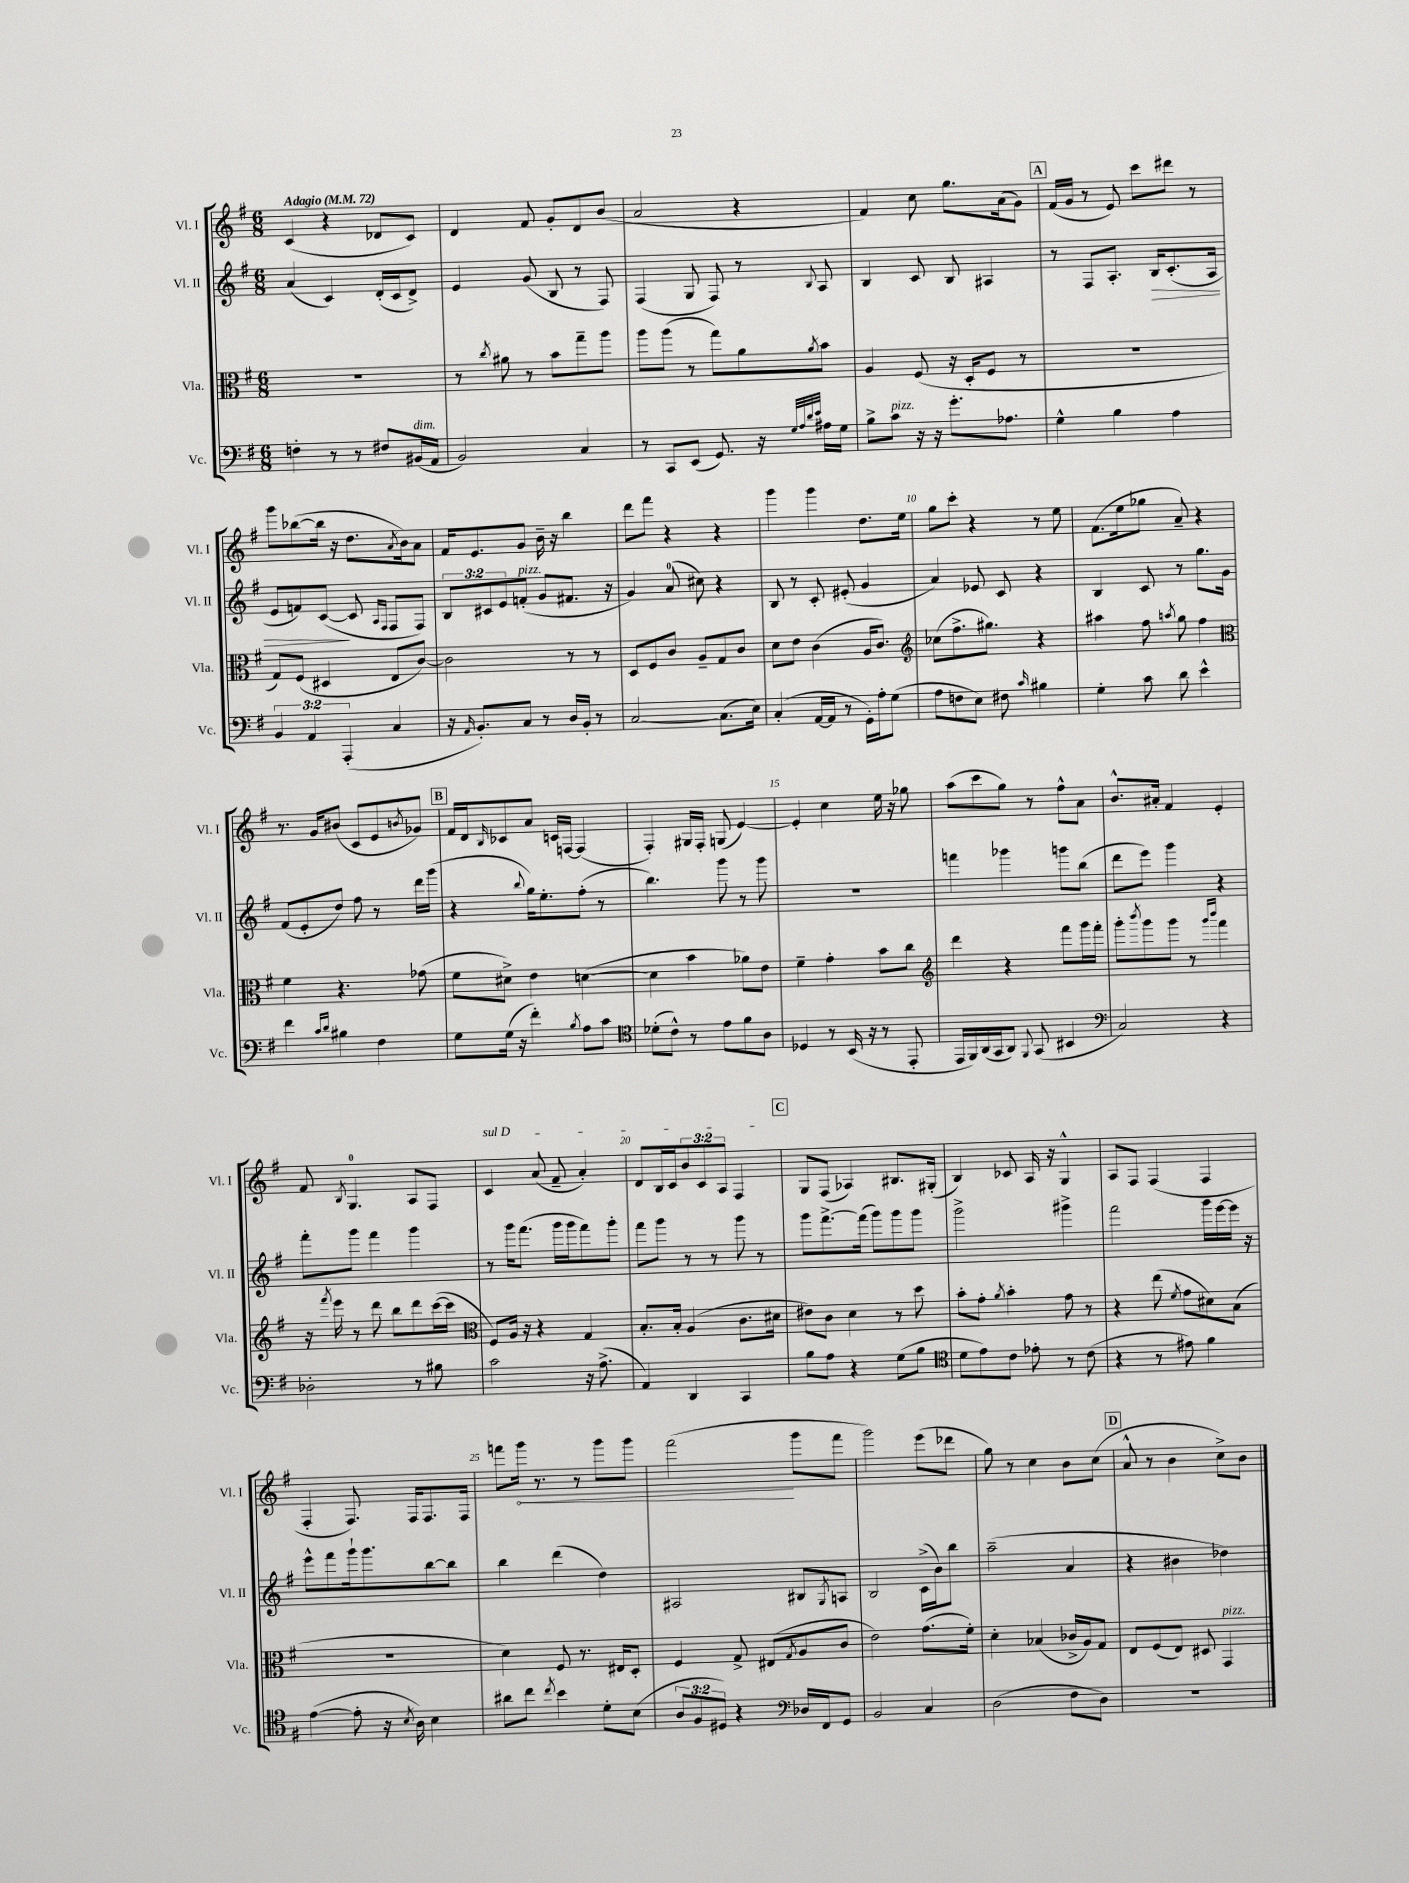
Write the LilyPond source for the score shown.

<<
\new StaffGroup <<
\new Staff = "s0" \with { instrumentName = "Vl. I" shortInstrumentName = "Vl. I" } {
    \clef treble \key g \major \numericTimeSignature \time 6/8 \override Staff.TupletNumber.text = #tuplet-number::calc-fraction-text \tempo "Adagio" 4 = 72
    c'4( r4 des'8 c'8) |
    d'4 fis'8 g'8-. d'8 b'8( |
    a'2 r4 |
    fis'4) c''8 g''8. a'16( g'8) |
    \mark \markup { \box "A" } fis'16( g'16 r8 e'8) c'''8 dis'''8 r8 |
    g'''8 bes''8~( bes''16 r16 d''8. \acciaccatura { a'8 } b'16) a'8 |
    fis'16 e'8. g'8 b'16-- r16 b''4 |
    d'''8 fis'''8 r4 r4 |
    g'''4 g'''4 d''8. e''16 |
    g''8 c'''8-. r4 r8 e''8 |
    fis'8.( e''16 ges''8 a'8--) r4 |
    r8. g'16 bis'8( c'8 e'8 \acciaccatura { b'8 } ges'8) |
    \mark \markup { \box "B" } fis'16 d'16 \grace { b16 } ces'8 a'8 c'16 f16~ f4( |
    fis4-.) gis16 fis16-. g8( e'4~) |
    e'4-. c''4 e''16 r16 ges''8 |
    a''8( c'''8 g''8) r8 fis''8-^ a'8 |
    b'8.-^ ais'16-. fis'4 e'4-. |
    fis'8 \acciaccatura { b8 } g4.-0 a8 fis8 |
    \once \override TextSpanner.bound-details.left.text = \markup { \italic "sul D" } c'4\startTextSpan a'8( fis'8-- a'4-.) |
    d'8 b16 c'16 \tuplet 3/2 { b'8 c'8 a8 } fis4\stopTextSpan |
    \mark \markup { \box "C" } g8 fis8( aes4) bis8. gis16-.( |
    b4) ces'8 a16 r16 g4-^ |
    a8 fis8 fis4( fis4 |
    fis4-. fis8.) fis16 fis8. fis16 |
    f'''8 \once \override Hairpin.circled-tip = ##t g'''16\< r8. r8 g'''8 g'''8 |
    fis'''2\!( g'''8 fis'''8 |
    g'''2) e'''8( des'''8 |
    g''8) r8 c''4 b'8 c''8( |
    \mark \markup { \box "D" } a'8-^ r8 b'4 c''8->) b'8 \bar "|." |
}
\new Staff = "s1" \with { instrumentName = "Vl. II" shortInstrumentName = "Vl. II" } {
    \clef treble \key g \major \numericTimeSignature \time 6/8 \override Staff.TupletNumber.text = #tuplet-number::calc-fraction-text
    a'4( c'4) d'16-.( c'16 d'8->) |
    e'4 g'8( b8 r8 fis8) |
    fis4( g8 fis8) r8 \appoggiatura { b8 } a8 |
    b4 c'8 b8 ais4 |
    \mark \markup { \box "A" } r8 fis8 a8.-. b16\> c'8.-.( a16 |
    e'8 f'8) c'8~\!( c'8 \grace { a16 fis16 } fis8 fis8) |
    \tuplet 3/2 { b8 cis'8 e'8 } f'8-.^\markup { \italic "pizz." }( g'8 fis'8. r16 |
    g'4) a'8-0( cis''8) r4 |
    b8 r8 c'8-. eis'8-.( g'4 |
    a'4) ees'8 c'8 r4 |
    b4 c'8 r8 g''8. g'16 |
    fis'8( e'8-. d''8) fis''8 r8 d'''16 g'''16( |
    \mark \markup { \box "B" } r4 \appoggiatura { b''8 } g''16) e''8.-. fis''8-.( r8 |
    b''4.) g'''8 r8 g'''8 |
    R2. |
    f'''4 ges'''4 g'''8 b''8( |
    d'''8 e'''8) g'''4 r4 |
    fis'''8-. g'''8 fis'''4 g'''4 |
    r8 g'''16 fis'''8.( g'''16 g'''16 fis'''8) g'''8-. |
    fis'''8 g'''8 r8 r8 g'''8 r8 |
    \mark \markup { \box "C" } g'''8 fis'''8.~-> fis'''16( g'''8) g'''8 g'''8 |
    g'''2-> gis'''4-> |
    fis'''2 g'''16 e'''16~ e'''16 r16 |
    e'''8-^ fis'''8 g'''16-! g'''8. b''8~ b''8 |
    b''4 d'''4( d''4) |
    ais2 bis8 \acciaccatura { g8 } a8 |
    b2 c'16->( b'16) b''8 |
    a''2--( a'4 |
    \mark \markup { \box "D" } r4 bis'4 des''4) \bar "|." |
}
\new Staff = "s2" \with { instrumentName = "Vla." shortInstrumentName = "Vla." } {
    \clef alto \key g \major \numericTimeSignature \time 6/8
    R2. |
    r8 \acciaccatura { c''8 } ais'8 r8 b'8 g''8-- a''8 |
    a''8 a''8( r8 g''8) a'8 \acciaccatura { a'8 } b'8 |
    a4 fis8( r16 d16-. fis8 r8 |
    \mark \markup { \box "A" } R2. |
    g8) fis8( dis4 e8 c'8~) |
    c'2 r8 r8 |
    d8 fis8 c'8 a8-- g8 c'8 |
    d'8 e'8 c'4( a16 c'8.) |
    \clef treble ces''8( fis''8.-> gis''8.) r4 |
    ais''4 fis''8 \acciaccatura { a''8 } g''8 fis''4 |
    \clef alto fis'4 r4. ges'8( |
    \mark \markup { \box "B" } fis'8 dis'8->) e'4 d'4~( |
    d'4 b'4 aes'8) e'8 |
    fis'4-- g'4-. b'8 c''8 |
    \clef treble d'''4 r4 fis'''8 g'''16 fis'''16-. |
    g'''8-. \acciaccatura { b'''8 } g'''8 g'''8 r8 \grace { g'''16 b'''16 } fis'''4 |
    r16 \acciaccatura { fis'''8 } e'''16 r8 d'''8 b''8 d'''8 c'''16~( c'''16 |
    \clef alto fis8) a16 r16 r4 g4 |
    b8.-. b16-. a4( c'8. dis'16 |
    \mark \markup { \box "C" } eis'8) c'8 d'4 r8 d''8 |
    b'8-. g'8-. \acciaccatura { a'8 } b'4-. g'8 r8 |
    r4 e''8( \acciaccatura { fis'8 } g'8 dis'8) b8( |
    R2. |
    d'4) fis8 r8. eis16 d8-. |
    fis4 g8-> eis8( \acciaccatura { g8 } a8 c'8 |
    e'2) g'8.( fis'16-.) |
    d'4-. bes4( ces'16-> a16) g8 |
    \mark \markup { \box "D" } e8 fis8( e8) dis8 g,4^\markup { \italic "pizz." } \bar "|." |
}
\new Staff = "s3" \with { instrumentName = "Vc." shortInstrumentName = "Vc." } {
    \clef bass \key g \major \numericTimeSignature \time 6/8 \override Staff.TupletNumber.text = #tuplet-number::calc-fraction-text
    f4-. r8 r8 fis8 bis,16^\markup { \italic "dim." }( a,16 |
    b,2) c4 |
    r8 c,8 e,8( g,8.) r16 \grace { g32 a32 d'32 e'32 } ais16 g16 |
    b8-> c'8^\markup { \italic "pizz." } r16 r16 g'8.-. aes8. |
    \mark \markup { \box "A" } g4-^ b4 a4 |
    \tuplet 3/2 { b,4 a,4 a,,4-.( } c4 |
    r16 \grace { a,16 } b,8.-.) c8 r8 d16 b,16-. r8 |
    c2~ c8.( e16) |
    c4-.( a,16~ a,16 r8 g,16-.) a16-. g8( |
    a8 f8 e8) fis8 \grace { c'16 } bis4 |
    g4-. c'8 d'8 e'4-^ |
    fis'4 \grace { c'16 d'16 } bis4 fis4 |
    \mark \markup { \box "B" } g8 g16( r16 fis'4-.) \acciaccatura { b8 } a8 c'8 |
    \clef tenor des'8-.( c'8-^) r8 e'8 fis'8 a8 |
    des4 r8 b,16( r16 r8 e,8-. |
    e,16 fis,16) a,16( g,16 a,8) \appoggiatura { fis,8 } g,8( bis,4 |
    \clef bass c2) r4 |
    des2-. r8 bis8 |
    c'2 r16 a8.->( |
    a,4) d,4 c,4 |
    \mark \markup { \box "C" } b8 a8 r4 g8( b8 |
    \clef tenor d'8 e'8) c'8 ees'8-. r8 c'8( |
    r4 r8 eis'8) fis'4 |
    e'4~( e'8-. r16 \acciaccatura { b8 } a16) b4 |
    ais'8 c''8 \acciaccatura { c''8 } b'4 d'8-. b8( |
    \tuplet 3/2 { a8 fis8 dis8) } r4 \clef bass des16 fis,16 g,8 |
    b,2 c4 |
    d2( fis8 d8) |
    \mark \markup { \box "D" } R2. \bar "|." |
}
>>
>>
\layout { \context { \Score \override BarNumber.break-visibility = ##(#f #t #t) barNumberVisibility = #(every-nth-bar-number-visible 5) } }
